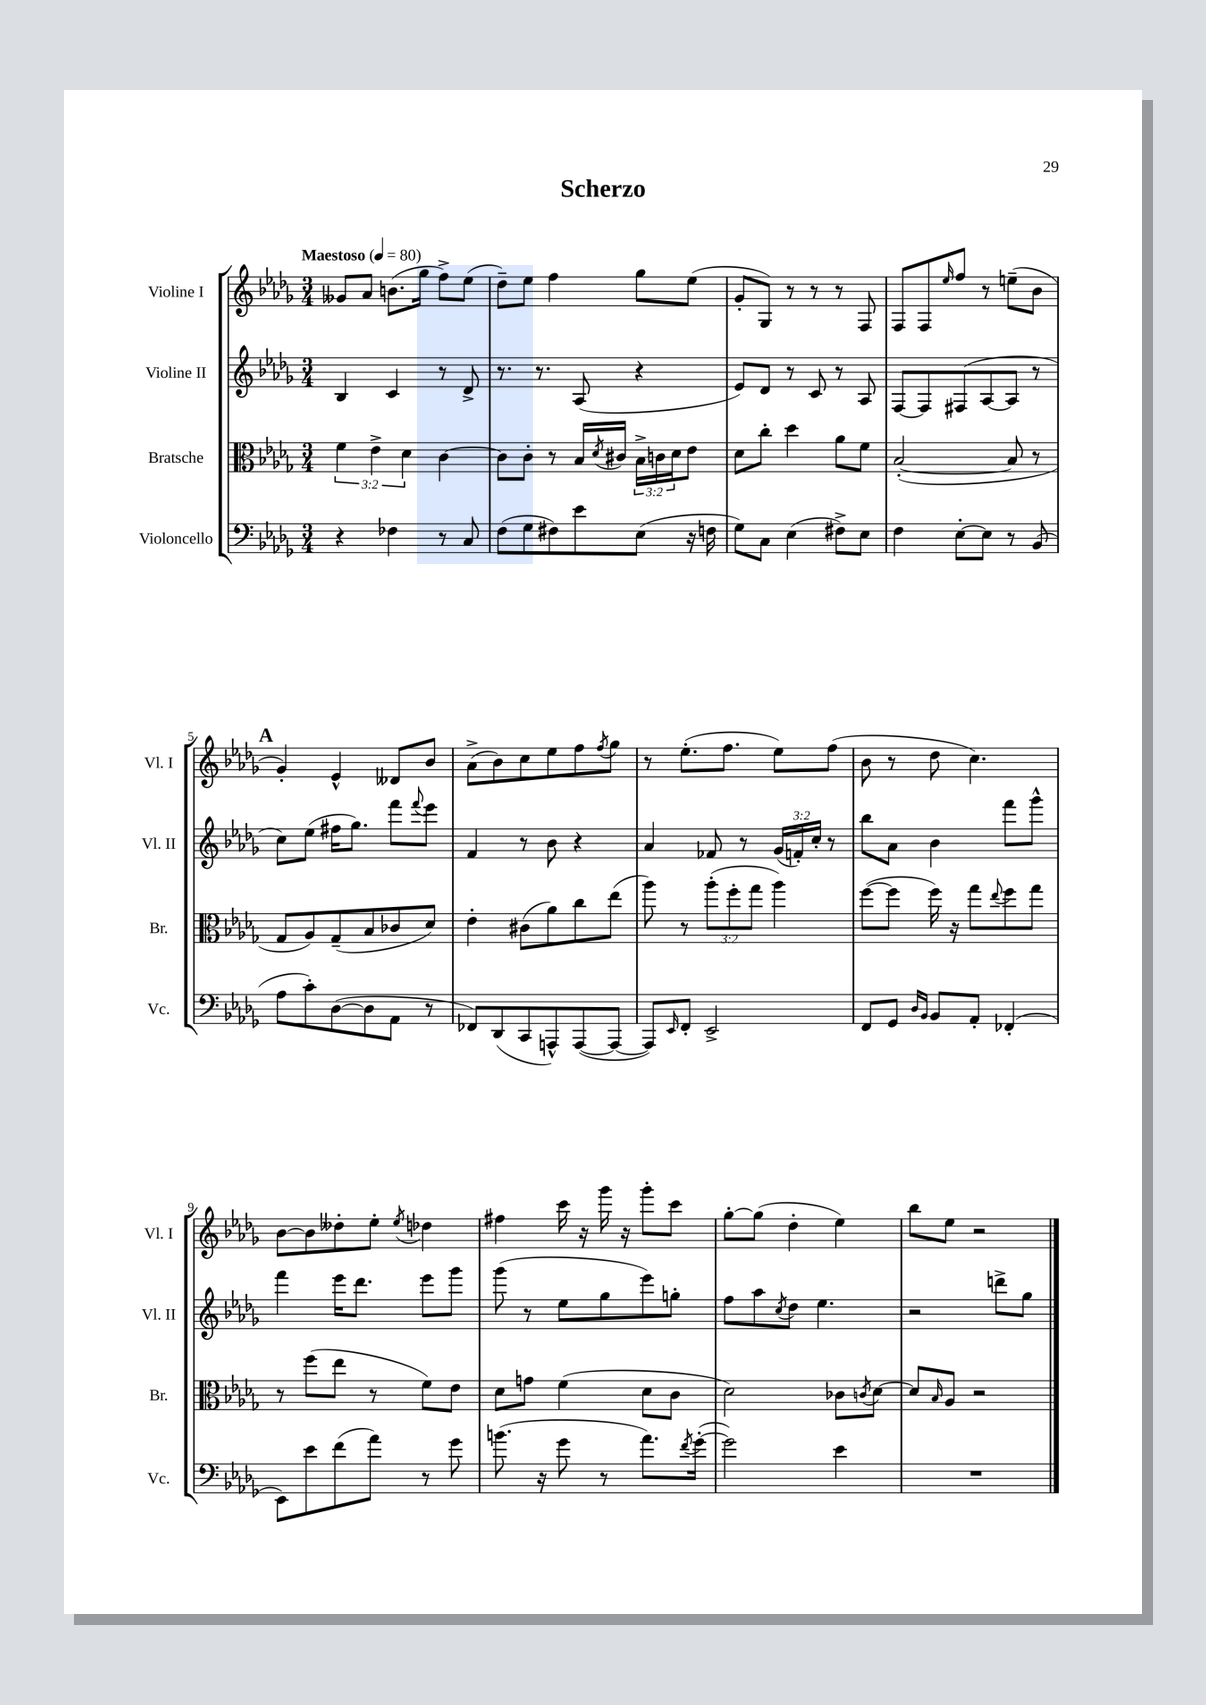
\header { title = "Scherzo" }
<<
\new StaffGroup <<
\new Staff = "s0" \with { instrumentName = "Violine I" shortInstrumentName = "Vl. I" } {
    \clef treble \key des \major \numericTimeSignature \time 3/4 \tempo "Maestoso" 4 = 80
    geses'8 aes'8 b'8.( ges''16 f''8->) ees''8( |
    des''8--) ees''8 f''4 ges''8 ees''8( |
    ges'8-. ges8) r8 r8 r8 f8 |
    f8 f8 \grace { ees''16 } f''8 r8 e''8--( bes'8 |
    \mark \markup { \bold "A" } ges'4-.) ees'4-^ deses'8 bes'8 |
    aes'8->( bes'8) c''8 ees''8 f''8 \acciaccatura { f''8 } ges''8 |
    r8 ees''8.-.( f''8. ees''8) f''8( |
    bes'8 r8 des''8 c''4.) |
    bes'8~ bes'8 deses''8-. ees''8-. \acciaccatura { ees''8 } des''4 |
    fis''4 c'''16 r16 ges'''16 r16 ges'''8-. c'''8 |
    ges''8~-. ges''8( des''4-. ees''4) |
    bes''8 ees''8 r2 \bar "|." |
}
\new Staff = "s1" \with { instrumentName = "Violine II" shortInstrumentName = "Vl. II" } {
    \clef treble \key des \major \numericTimeSignature \time 3/4 \override Staff.TupletNumber.text = #tuplet-number::calc-fraction-text
    bes4 c'4 r8 des'8-> |
    r8. r8. aes8( r4 |
    ees'8) des'8 r8 c'8 r8 aes8 |
    f8~ f8 fis8( aes8~ aes8 r8 |
    \mark \markup { \bold "A" } c''8) ees''8( fis''16 ges''8.) f'''8 \appoggiatura { f'''8 } ees'''8 |
    f'4 r8 bes'8 r4 |
    aes'4 fes'8 r8 \tuplet 3/2 { ges'16( f'16-.) c''16-. } r8 |
    bes''8 aes'8 bes'4 f'''8 ges'''8-^ |
    f'''4 ees'''16 des'''8. ees'''8 ges'''8 |
    ges'''8( r8 ees''8 ges''8 ees'''8) g''8-. |
    f''8 aes''8 \acciaccatura { c''8 } des''8 ees''4. |
    r2 d'''8-> ges''8 \bar "|." |
}
\new Staff = "s2" \with { instrumentName = "Bratsche" shortInstrumentName = "Br." } {
    \clef alto \key des \major \numericTimeSignature \time 3/4 \override Staff.TupletNumber.text = #tuplet-number::calc-fraction-text
    \tuplet 3/2 { f'4 ees'4-> des'4 } c'4~ |
    c'8 c'8-. r8 bes16 \acciaccatura { des'8 } cis'16 \tuplet 3/2 { bes16-> c'16 des'16 } ees'8 |
    des'8 c''8-. des''4 aes'8 f'8 |
    bes2~-.( bes8 r8 |
    \mark \markup { \bold "A" } ges8 aes8) ges8--( bes8 ces'8 des'8) |
    ees'4-. cis'8( aes'8) c''8 ees''8( |
    aes''8) r8 \tuplet 3/2 { aes''8-.( f''8-. ges''8 } aes''4) |
    f''8~( f''8 f''16) r16 ges''8 \appoggiatura { ees''8 } f''8 ges''8 |
    r8 f''8( ees''8 r8 f'8) ees'8 |
    des'8 g'8 f'4( des'8 c'8 |
    des'2) ces'8 \acciaccatura { c'8 } des'8~ |
    des'8 \grace { bes16 } aes8 r2 \bar "|." |
}
\new Staff = "s3" \with { instrumentName = "Violoncello" shortInstrumentName = "Vc." } {
    \clef bass \key des \major \numericTimeSignature \time 3/4
    r4 fes4 r8 c8 |
    f8( ges8 fis8) ees'8 ees8( r16 f16 |
    ges8) c8 ees4( fis8->) ees8 |
    f4 ees8~-. ees8 r8 bes,8( |
    \mark \markup { \bold "A" } aes8 c'8-.) des8~( des8 aes,8 r8 |
    fes,8) des,8( c,8 a,,8-^) a,,8~( a,,8~ |
    a,,8) \grace { ees,16 } f,8-. ees,2-> |
    f,8 ges,8 \grace { des16 bes,16 } bes,8 aes,8-. fes,4-.( |
    ees,8) ees'8 f'8( aes'8) r8 ges'8 |
    b'8.( r16 ges'8 r8 aes'8.) \acciaccatura { f'8 } ges'16~-.( |
    ges'2) ees'4 |
    R2. \bar "|." |
}
>>
>>
